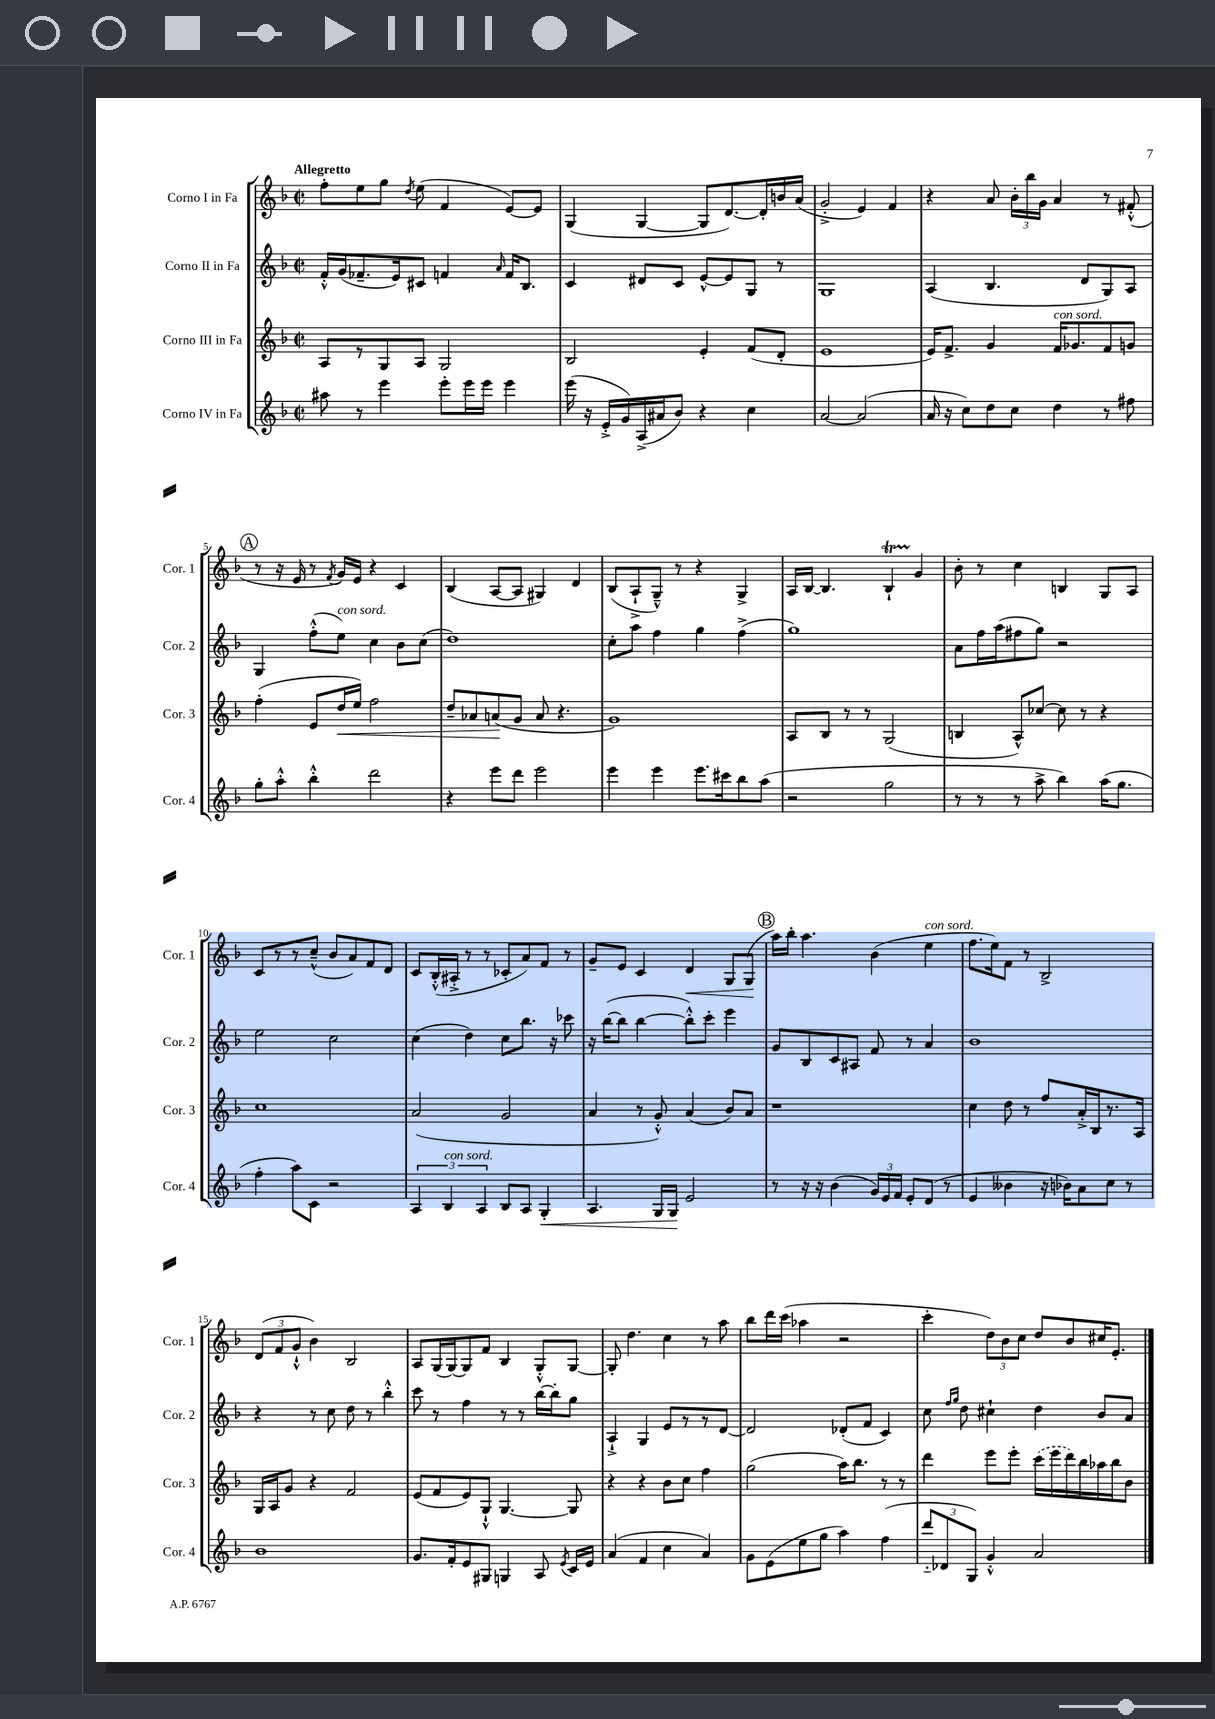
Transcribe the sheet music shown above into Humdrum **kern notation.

**kern	**kern	**kern	**kern
*staff4	*staff3	*staff2	*staff1
*clefG2	*clefG2	*clefG2	*clefG2
*k[b-]	*k[b-]	*k[b-]	*k[b-]
*M2/2	*M2/2	*M2/2	*M2/2
*met(c|)	*met(c|)	*met(c|)	*met(c|)
8aa#	8A	16f'^^	8ff'
.	.	(16g	.
8r	8r	8.f-~	8ee
4eee	8G	.	8gg
.	.	16e)	.
.	.	.	8qdd
.	8A	8c#	(8ee
8eee'	2G	4f	4f
16eee	.	.	.
16eee	.	.	.
.	.	16qqa	.
4eee	.	16f	[8e)
.	.	8.B-	.
.	.	.	8e]
=	=	=	=
(16eee	2B-	4c	(4G
16r	.	.	.
16e'^	.	.	.
16g)	.	.	.
(16A^	.	8d#	[4G
16a#	.	.	.
8b-)	.	8c	.
4r	4e'	[8e^^	8G]
.	.	8e]	[8.d)
4cc	(8f	8G	.
.	.	.	16d']
.	8d'	8r	16b
.	.	.	(16a
=	=	=	=
[2a	1e	1G	2g'^
(2a]	.	.	4e)
.	.	.	4f
=	=	=	=
16a	16e)	(4A	4r
16r	8.f^	.	.
8cc)	.	.	.
8dd	4g	4.B-	8a
8cc	.	.	24b-'
.	.	.	24bb-
.	.	.	24g
4dd	16f	.	4a
.	8.g-	.	.
.	.	8d	.
8r	8f	8G)	8r
8ff#	8g	8A	(8f#'^^
=	=	=	=
8gg'	(4ff'	4G	8r
8aa'^^	.	.	16r
.	.	.	16e
4bb-'^^	8e	(8ff'^^	8r
.	.	.	8qf
.	16dd	8ee)	16g)
.	16ee)	.	16e
2ddd	2ff	4cc	4r
.	.	8b-	4c
.	.	(8cc	.
=	=	=	=
4r	8dd~	1dd)	(4B-
.	8a-	.	.
8eee	(8a	.	[8A
8ddd	8g	.	8A]
2eee	8a	.	4G#)
.	4.r	.	.
.	.	.	4d
=	=	=	=
4eee	1g)	8cc'	(8B-
.	.	8aa	8A`^
4eee	.	4ff	8G~^^)
.	.	.	8r
8.eee	.	4gg	4r
16ccc#	.	.	.
8bb-	.	(4ff^	4G^
(8aa	.	.	.
=	=	=	=
2r	8A	1gg)	16A
.	.	.	[16B-
.	8B-	.	4.B-]
.	8r	.	.
.	8r	.	.
2gg	(2G	.	4B-`
.	.	.	4g
=	=	=	=
8r	4B	8a	8b-'
8r	.	16ff	8r
.	.	(16aa	.
8r	8A^^)	8ff#	4cc
8aa^	[8cc-	8gg)	.
4bb-)	8cc-]	2r	4B
.	8r	.	.
(16aa	4r	.	8G
8.gg	.	.	.
.	.	.	8A
=	=	=	=
4ff'	1cc	2ee	8c
.	.	.	8r
8aa)	.	.	8r
8c	.	.	(8cc~^^
2r	.	2cc	8b-
.	.	.	8a)
.	.	.	8f
.	.	.	8d
=	=	=	=
6A	(2a	(4cc	8c
.	.	.	(16B-'^^
6B-	.	.	.
.	.	.	16A#'^
.	.	4dd)	8r
6A	.	.	.
.	.	.	8r
8B-	2g	8cc	8c-'
8A	.	8.bb-	8a)
4G'	.	.	8f
.	.	16r	.
.	.	8ccc-	8r
=	=	=	=
4.A	4a	16r	8g~
.	.	([16bb-	.
.	.	8bb-]	8e
.	8r	[4bb-	4c
16G	8g'^^)	.	.
16G	.	.	.
2e	(4a	8bb-'^^])	4d
.	.	8ccc'	.
.	8b-)	4eee	8G
.	8a	.	(8G
=	=	=	=
8r	1r	8g	16aa)
.	.	.	16bb-'
16r	.	8B-	4.aa
16r	.	.	.
(4b-	.	8c	.
.	.	8A#	.
24g)	.	8f	(4b-
24e	.	.	.
24f	.	.	.
8e'	.	8r	.
(8d	.	4a	4ee
8r	.	.	.
=	=	=	=
4e	4cc	1b-	8.ff
.	.	.	16ee)
4b--	8dd	.	8f
.	8r	.	8r
16r	8ff	.	2B-^
16b-)	.	.	.
8a	16a'^	.	.
.	16B-	.	.
8cc	8.r	.	.
8r	.	.	.
.	16A	.	.
=	=	=	=
1b-	16G	4r	(12d
.	16A	.	.
.	.	.	12f
.	8g	.	.
.	.	.	12g`^^
.	4r	8r	4b-)
.	.	8cc	.
.	2f	8dd	2B-
.	.	8r	.
.	.	4bb-'^^	.
=	=	=	=
8.g	(8e	8ccc	8A
.	8f	8r	(16G
16f'	.	.	[16G)
8e	8e)	4ff	8G]
8G#	8G`^^	.	8f
4G	[4.G	8r	4B-
.	.	8r	.
8A	.	[16bb-	8G'^^
.	.	16bb-']	.
8qe	.	.	.
16c	8G]	8gg	[8G
16e	.	.	.
=	=	=	=
(4a	4r	4A`^	8G']
.	.	.	4.dd
4f	4r	4G	.
4cc	8b-	8e	4cc
.	8cc	8r	.
4a)	4ff	8r	8r
.	.	[8d	8aa
=	=	=	=
8g	(2gg	2d]	8bb-
(8e	.	.	16ddd
.	.	.	(16ccc
8ee	.	.	4aa-
8gg	.	.	.
4aa)	16aa)	(8d-'	2r
.	8.bb-	.	.
.	.	8f	.
(4ff	8r	4c)	.
.	8r	.	.
=	=	=	=
12ddd'~	4ddd	8cc	4ccc'
12d-	.	.	.
.	.	16qqff	.
.	.	16qqgg	.
.	.	8dd	.
12G)	.	.	.
4g'^^	8eee	4cc#`	12dd)
.	.	.	12b-
.	8eee'	.	.
.	.	.	12cc
2a	(16ccc	4dd	8dd
.	16eee	.	.
.	16ddd)	.	8b-
.	16bb-	.	.
.	16aa-	8b-	16cc#
.	16bb-	.	8.e'
.	8b-	8a	.
==	==	==	==
*-	*-	*-	*-
